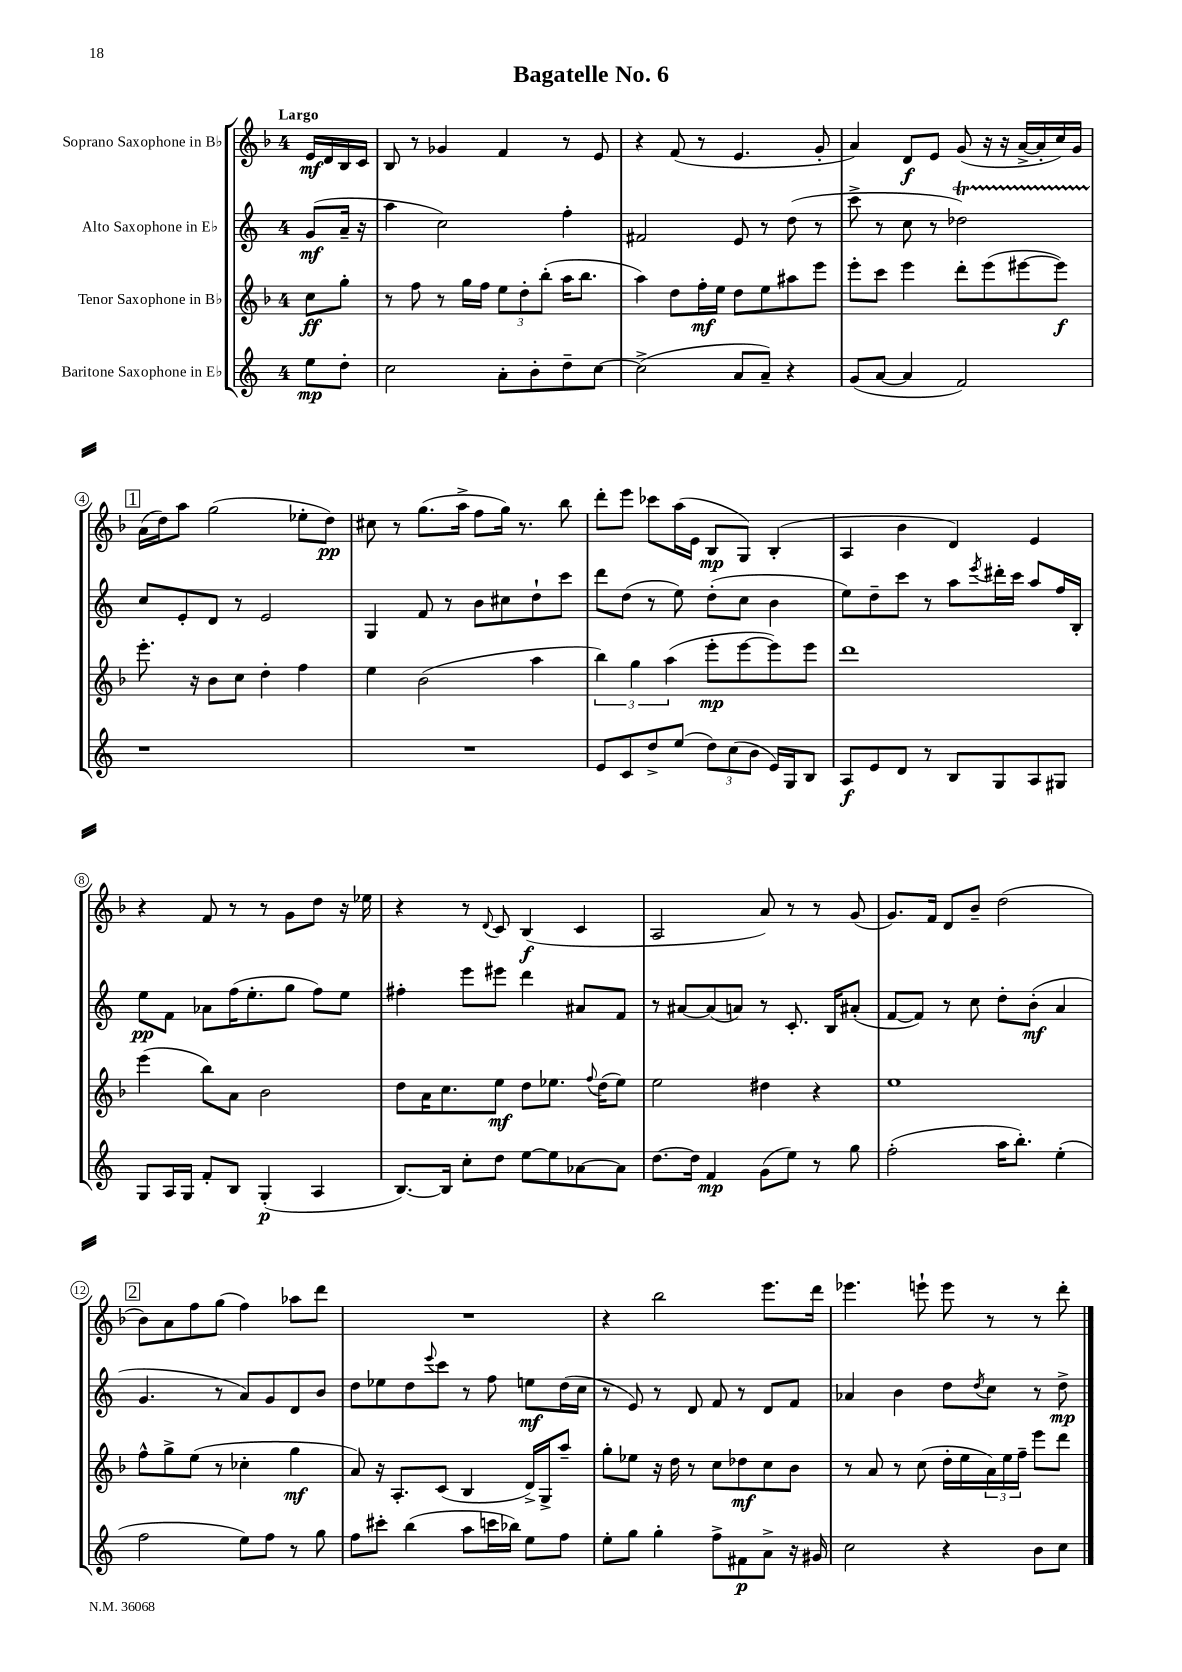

**kern	**kern	**kern	**kern
*staff4	*staff3	*staff2	*staff1
*clefG2	*clefG2	*clefG2	*clefG2
*k[]	*k[b-]	*k[]	*k[b-]
*M4/4	*M4/4	*M4/4	*M4/4
8ee\L	8cc\L	(8g/L	16e/LL
.	.	.	16d/
8dd'\J	8gg'\J	16a~/Jk	16B-/
.	.	16r	16c/JJ
=	=	=	=
2cc\	8r	4aa\	8B-/
.	8ff\	.	8r
.	8r	2cc\)	4g-/
.	16gg\LL	.	.
.	16ff\JJ	.	.
8a'\L	12ee\L	.	4f/
.	12dd'\	.	.
8b'\	.	.	.
.	(12bb-'\J	.	.
8dd~\	16aa\LK	4ff'\	8r
.	8.bb-\J	.	.
[8cc\J	.	.	8e/
=	=	=	=
(2cc^\]	4aa\)	2f#/	4r
.	8dd\L	.	(8f/
.	16ff'\L	.	8r
.	16ee\JJ	.	.
8a/L	8dd\L	8e/	4.e/
8a~/J)	8ee\	8r	.
4r	8aa#\	(8dd\	.
.	8eee\J	8r	8g'/
=	=	=	=
(8g/L	8eee'\L	8ccc^\	4a/)
[8a/J	8ccc\J	8r	.
4a/]	4eee\	8cc\	8d/L
.	.	8r	8e/J
2f/)	8ddd'\L	2dd-\)	(8g/
.	(8eee\	.	16r
.	.	.	16r
.	[8eee#\	.	[16a^/LL
.	.	.	16a'/]
.	8eee#\]J)	.	16cc/)
.	.	.	16g/JJ
=	=	=	=
1r	8.eee'\	8cc/L	(16a\LL
.	.	.	16dd\J)
.	.	8e'/	8aa\J
.	16r	.	.
.	8b-\L	8d/J	(2gg\
.	8cc\J	8r	.
.	4dd'\	2e/	.
.	4ff\	.	8ee-'\L
.	.	.	8dd\J)
=	=	=	=
1r	4ee\	4G/	8cc#\
.	.	.	8r
.	(2b-\	8f/	(8.gg\L
.	.	8r	.
.	.	.	16aa^\Jk
.	.	8b\L	8ff\L
.	.	8cc#\	16gg\Jk)
.	.	.	8.r
.	4aa\	8dd`\	.
.	.	8ccc\J	8bb-\
=	=	=	=
8e/L	6bb-\)	8ddd\L	8ddd'\L
8c/	.	(8dd\J	8eee\J
.	6gg\	.	.
8dd^/	.	8r	8ccc-\L
.	(6aa\	.	.
(8ee/J	.	8ee\)	(16aa\L
.	.	.	16e\JJ
12dd\L)	8eee'\L	(8dd'\L	8B-/L
(12cc\	.	.	.
.	[8eee\	8cc\J	8G/J)
12b\J	.	.	.
16e/LL)	8eee\])	4b\	(4B-'/
16G/J	.	.	.
8B/J	8eee\J	.	.
=	=	=	=
8A/L	1ddd	8ee\L)	4A/
8e/	.	8dd~\	.
8d/J	.	8ccc\J	4b-\
8r	.	8r	.
8B/L	.	8aa\L	4d/)
.	.	8qeee/	.
8G/	.	16ddd#'\L	.
.	.	16ccc\JJ	.
8A/	.	8aa/L	4e/
8G#/J	.	16ff/L	.
.	.	16B'/JJ	.
=	=	=	=
8G/L	(4eee\	8ee\L	4r
16A/L	.	8f\J	.
16G/JJ	.	.	.
8f'/L	8bb-\L)	8a-\L	8f/
8B/J	8a\J	(16ff\K	8r
.	.	8.ee'\	.
(4G'/	2b-\	.	8r
.	.	8gg\J	8g\L
4A/	.	8ff\L)	8dd\J
.	.	8ee\J	16r
.	.	.	16ee-\
=	=	=	=
[8.B/L)	8dd\L	4ff#'\	4r
.	16a\K	.	.
16B/]Jk	8.cc\	.	.
8cc'\L	.	8eee\L	8r
.	.	.	8qqd/
8dd\J	8ee\J	8eee#\J	8c/
[8ee\L	8dd\L	4ddd\	(4B-/
8ee\]	8.ee-\J	.	.
[8a-\	.	8a#/L	4c/
.	8qqff/	.	.
.	(16dd\LK	.	.
8a-\]J	8ee-\J)	8f/J	.
=	=	=	=
[8.dd\L	2ee\	8r	2A/
.	.	[8a#/L	.
16dd\]Jk	.	.	.
4f/	.	(8a#/]	.
.	.	8a/J)	.
(8g\L	4dd#\	8r	8a/)
8ee\J)	.	8.c'/	8r
8r	4r	.	8r
.	.	16B/LK	.
8gg\	.	(8a#'/J	(8g/
=	=	=	=
(2ff'\	1ee	[8f/L	8.g/L)
.	.	8f/]J)	.
.	.	.	16f/Jk
.	.	8r	8d/L
.	.	8cc\	8b-~/J
16aa\LK	.	8dd'\L	(2dd\
8.bb'\J)	.	.	.
.	.	(8b'\J	.
(4ee'\	.	4a/	.
=	=	=	=
2ff\	8ff^^\L	4.g/	8b-\L)
.	8gg^\	.	8a\
.	(8ee\J	.	8ff\
.	8r	8r	(8gg\J
8ee\L)	4cc-'\	8a/L)	4ff\)
8ff\J	.	8g/	.
8r	4gg\	8d/	8aa-\L
8gg\	.	8b/J	8ddd\J
=	=	=	=
8ff\L	8a/)	8dd\L	1r
8ccc#'\J	16r	8ee-\	.
.	8.A'/L	.	.
(4bb\	.	8dd\	.
.	.	8qqeee/	.
.	(8c/J	8ccc\J	.
8aa\L	4B-/	8r	.
16ccc\L	.	8ff\	.
16bb-\JJ)	.	.	.
8ee\L	16d^/LL)	8ee\L	.
.	16G^/J	.	.
8ff\J	8aa~/J	(16dd\L	.
.	.	16cc\JJ	.
=	=	=	=
8ee'\L	8gg'\L	8r	4r
8gg\J	8ee-\J	8e/)	.
4gg'\	16r	8r	2bb-\
.	16dd\	.	.
.	8r	8d/	.
8ff^\L	8cc\L	8f/	.
8f#\	8dd-\	8r	.
8a^\J	8cc\	8d/L	8.eee\L
16r	8b-\J	8f/J	.
16g#/	.	.	16ddd\Jk
=	=	=	=
2cc\	8r	4a-/	4.eee-\
.	8a/	.	.
.	8r	4b\	.
.	(8cc\	.	8eee`\
4r	16dd'\LL	8dd\L	8eee\
.	16ee\	.	.
.	.	8qdd/	.
.	24a\)	8cc\J	8r
.	24ee\	.	.
.	24ff~\JJ	.	.
8b\L	8eee\L	8r	8r
8cc\J	8ddd\J	8dd^\	8ddd'\
==	==	==	==
*-	*-	*-	*-
